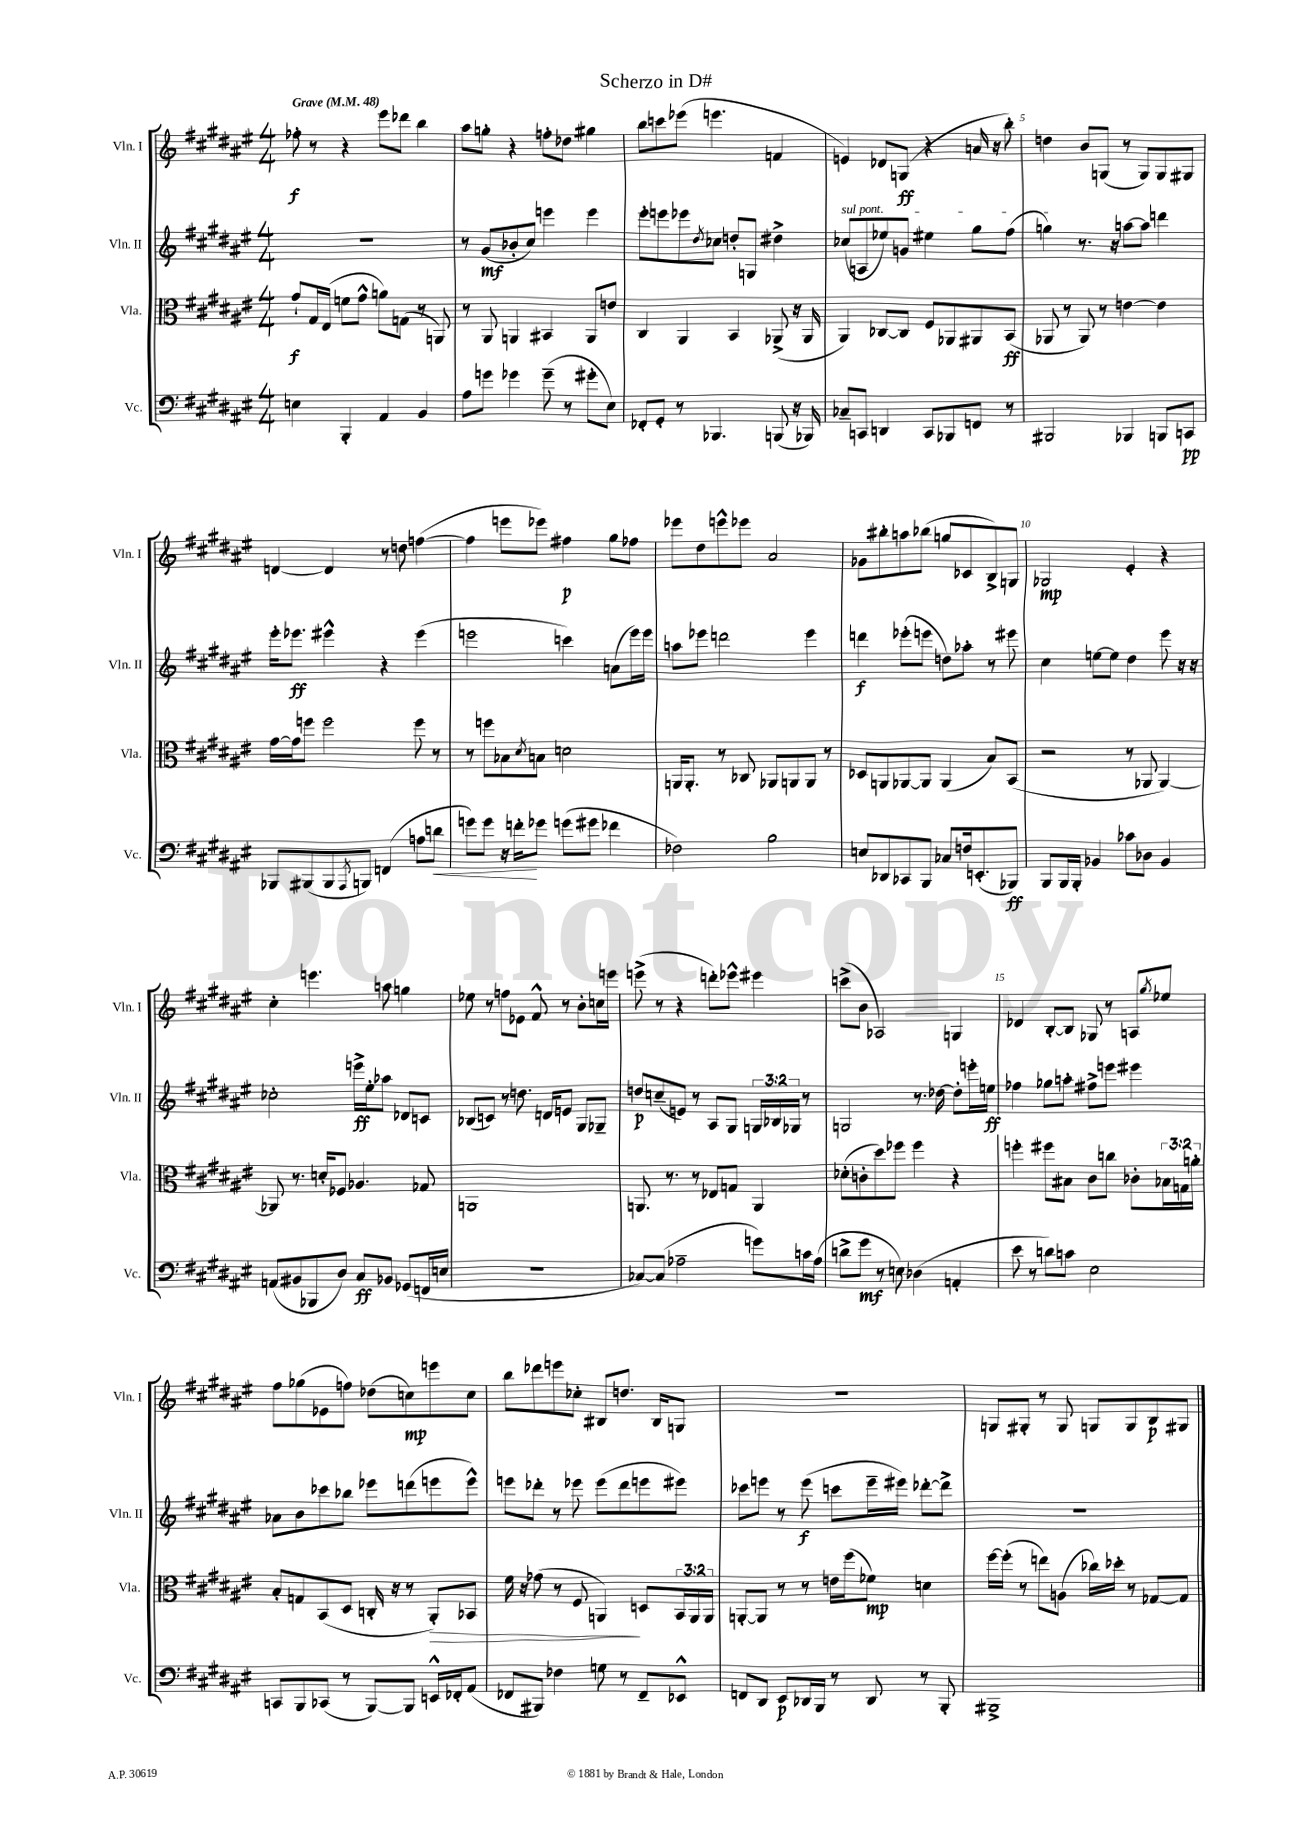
\header { title = "Scherzo in D#" }
<<
\new StaffGroup <<
\new Staff = "s0" \with { instrumentName = "Vln. I" shortInstrumentName = "Vln. I" } {
    \clef treble \key fis \major \numericTimeSignature \time 4/4 \tempo "Grave" 4 = 48
    fes''8-.\f r8 r4 eis'''8 des'''8 b''4 |
    ais''8 g''8-. r4 f''8-. des''8 gis''4 |
    b''8 c'''8 ees'''8( e'''4. f'4 |
    e'4) des'8 g8\ff( r4 a'16 r16 b''8-.) |
    d''4 b'8 g8( r8 g8) g8 gis8 |
    d'4~ d'4 r8 d''8 f''4~( |
    f''4 e'''8 ees'''8) fis''4\p gis''8 fes''8 |
    ees'''8 dis''8 e'''8-^ ees'''8 ais'2 |
    ges'8 bis''8-. a''8 bes''8( g''8 ces'8 b8->) g8 |
    ges2\mp eis'4-. r4 |
    cis''4-. e'''4. a''8 g''4 |
    ees''8 r8 f''8 ees'8 fis'8-^ r8 b'8-. c''16 e'''16 |
    e'''8->( r8 r4 d'''8-.) ees'''8-^ eis'''4 |
    c'''8->( b'8 aes2) g4 |
    des'4 b8~-. b8 ges8 r8 a8 \acciaccatura { gis''8 } ees''8 |
    fis''8 ges''8( ees'8 f''8) des''8( c''8\mp) e'''8 c''8 |
    b''8 des'''8 e'''8 ces''8-. bis8 d''8. bis16 g8 |
    r1 |
    g8 gis8-. r8 gis8 g8 g8 b8\p gis8 \bar "|." |
}
\new Staff = "s1" \with { instrumentName = "Vln. II" shortInstrumentName = "Vln. II" } {
    \clef treble \key fis \major \numericTimeSignature \time 4/4 \override Staff.TupletNumber.text = #tuplet-number::calc-fraction-text
    R1 |
    r8 gis'8\mf( bes'8-. cis''8) e'''4 e'''4 |
    eis'''8-. e'''8 ees'''8 \acciaccatura { dis''8 } ces''8 d''8-. g8 dis''4-> |
    \once \override TextSpanner.bound-details.left.text = \markup { \italic "sul pont." } ces''8\startTextSpan( a8 ees''8) g'8 eis''4 gis''8 fis''8( |
    g''4\stopTextSpan) r8. r16 a''8~ a''8 d'''4 |
    eis'''16-. ees'''8.\ff eis'''4-^ r4 eis'''4( |
    e'''2 c'''4) a'8( e'''16) e'''16 |
    a''8 ees'''8 d'''2 ees'''4 |
    d'''4\f ees'''8-.( e'''8 d''8) aes''8-. r8 eis'''8 |
    cis''4 e''8~ e''8 dis''4 eis'''8 r16 r16 |
    ces''2-. e'''16->\ff eis''16-. aes''8 des'8 c'8 |
    bes8( c'8) r8 d''8. d'16 e'8 gis8 ges8-- |
    d''8\p c''8--( e'8) r8 ais8 gis8 \tuplet 3/2 { g16 bes16 ges16 } r8 |
    g2 r8. des''16~ des''8-. e'''16-. e''16\ff |
    fes''4 ges''8 a''8-. fis''8-> e'''8 eis'''4 |
    aes'8 b'8 ces'''8 bes''8 ees'''8 d'''8( e'''8 e'''8-^) |
    e'''8 des'''8-. r8 ees'''8 ees'''8( des'''8 e'''8 eis'''8) |
    ces'''8 e'''8 r8 e'''8\f( c'''8 e'''16-- eis'''16) des'''8~-. des'''8-> |
    R1 \bar "|." |
}
\new Staff = "s2" \with { instrumentName = "Vla." shortInstrumentName = "Vla." } {
    \clef alto \key fis \major \numericTimeSignature \time 4/4 \override Staff.TupletNumber.text = #tuplet-number::calc-fraction-text
    gis'8-!\f gis16 eis16( f'8 gis'8-^ a'8) g8( r8 a,8) |
    r8 ais,8 a,4 bis,4 a,8 e'8 |
    cis4 ais,4 b,4 aes,8->( r16 aes,16 |
    ais,4) ces8~ ces8 fis8 aes,8 ais,8 b,8\ff( |
    aes,8 r8 aes,8) r8 e'4~ e'4 |
    gis'16~ gis'16 f''8 f''2 f''8 r8 |
    r8 f''8 bes8 \acciaccatura { dis'8 } b8 d'2 |
    a,16 a,8.-. r8 ces8 aes,8 a,8 a,8 r8 |
    des8 a,8 aes,8~ aes,8 aes,4( b8) b,8( |
    r2 r8 aes,8 aes,4~) |
    aes,8 r8. d'16-. fes8 aes4. ges8 |
    a,1 |
    a,8. r8. r8 ees8 g8 a,4 |
    des'8-.( c'8-. dis''8) fes''8 fes''4 r4 |
    f''4-. fis''8 bis8 cis'8 c''8 ces'8-. \tuplet 3/2 { bes16 g16 a'16-. } |
    b8-. g8 b,8( dis8 c16-. r16 r8 ais,8-.\>) bes,8 |
    fis'16 r16 ges'8( r8 fis8 a,4\!) d8 \tuplet 3/2 { b,16 a,16 a,16 } |
    a,8~-. a,8 r8 r8 e'16 fis''16( fes'8\mp) d'4 |
    fis''16~ fis''16-.( r8 e''8) a8( ces''16) des''16-. r8 ges8~ ges8 \bar "|." |
}
\new Staff = "s3" \with { instrumentName = "Vc." shortInstrumentName = "Vc." } {
    \clef bass \key fis \major \numericTimeSignature \time 4/4
    e4 b,,4-. ais,4 b,4 |
    ais8 g'8 ges'4 ges'8--( r8 gis'8-. eis8) |
    fes,8-. gis,8-. r8 bes,,4. b,,8( r16 bes,,16) |
    ces8-- c,8 d,4 c,8 bes,,8 f,8 r8 |
    bis,,2 bes,,4 b,,8 c,8\pp |
    bes,,8 bis,,8( bis,,8 \acciaccatura { ais,,8 } b,,8) f,4( a8 d'8\< |
    g'8) g'8 r16 f'16-.\! ges'8 g'8( gis'8 fes'4 |
    fes2) b2 |
    e8 des,8 ces,8 b,,8 ces8 f16 e,8.-.( bes,,8\ff) |
    b,,8 b,,16 b,,16-. bes,4 ces'8 des8 bes,4 |
    a,8( bis,8 bes,,8 dis8) cis8\ff bes,8 ges,8( f,16 e16 |
    R1 |
    ces8~) ces8( aes2-- g'8) c'16 aes16( |
    d'8-> gis'8\mf r8 e8) des4( a,4-. |
    eis'8 r8 d'8) c'8 eis2 |
    c,8 b,,8 ces,8( r8 b,,8~) b,,8 e,16-^ fes,16-. ais,8( |
    fes,8 bis,,8) fes4 g8 r8 fes,8-- ees,8-^ |
    f,8 dis,8 eis,8\p des,16 b,,16 r8 des,8 r8 b,,8-. |
    bis,,1-> \bar "|." |
}
>>
>>
\layout { \context { \Score \override BarNumber.break-visibility = ##(#f #t #t) barNumberVisibility = #(every-nth-bar-number-visible 5) } }
